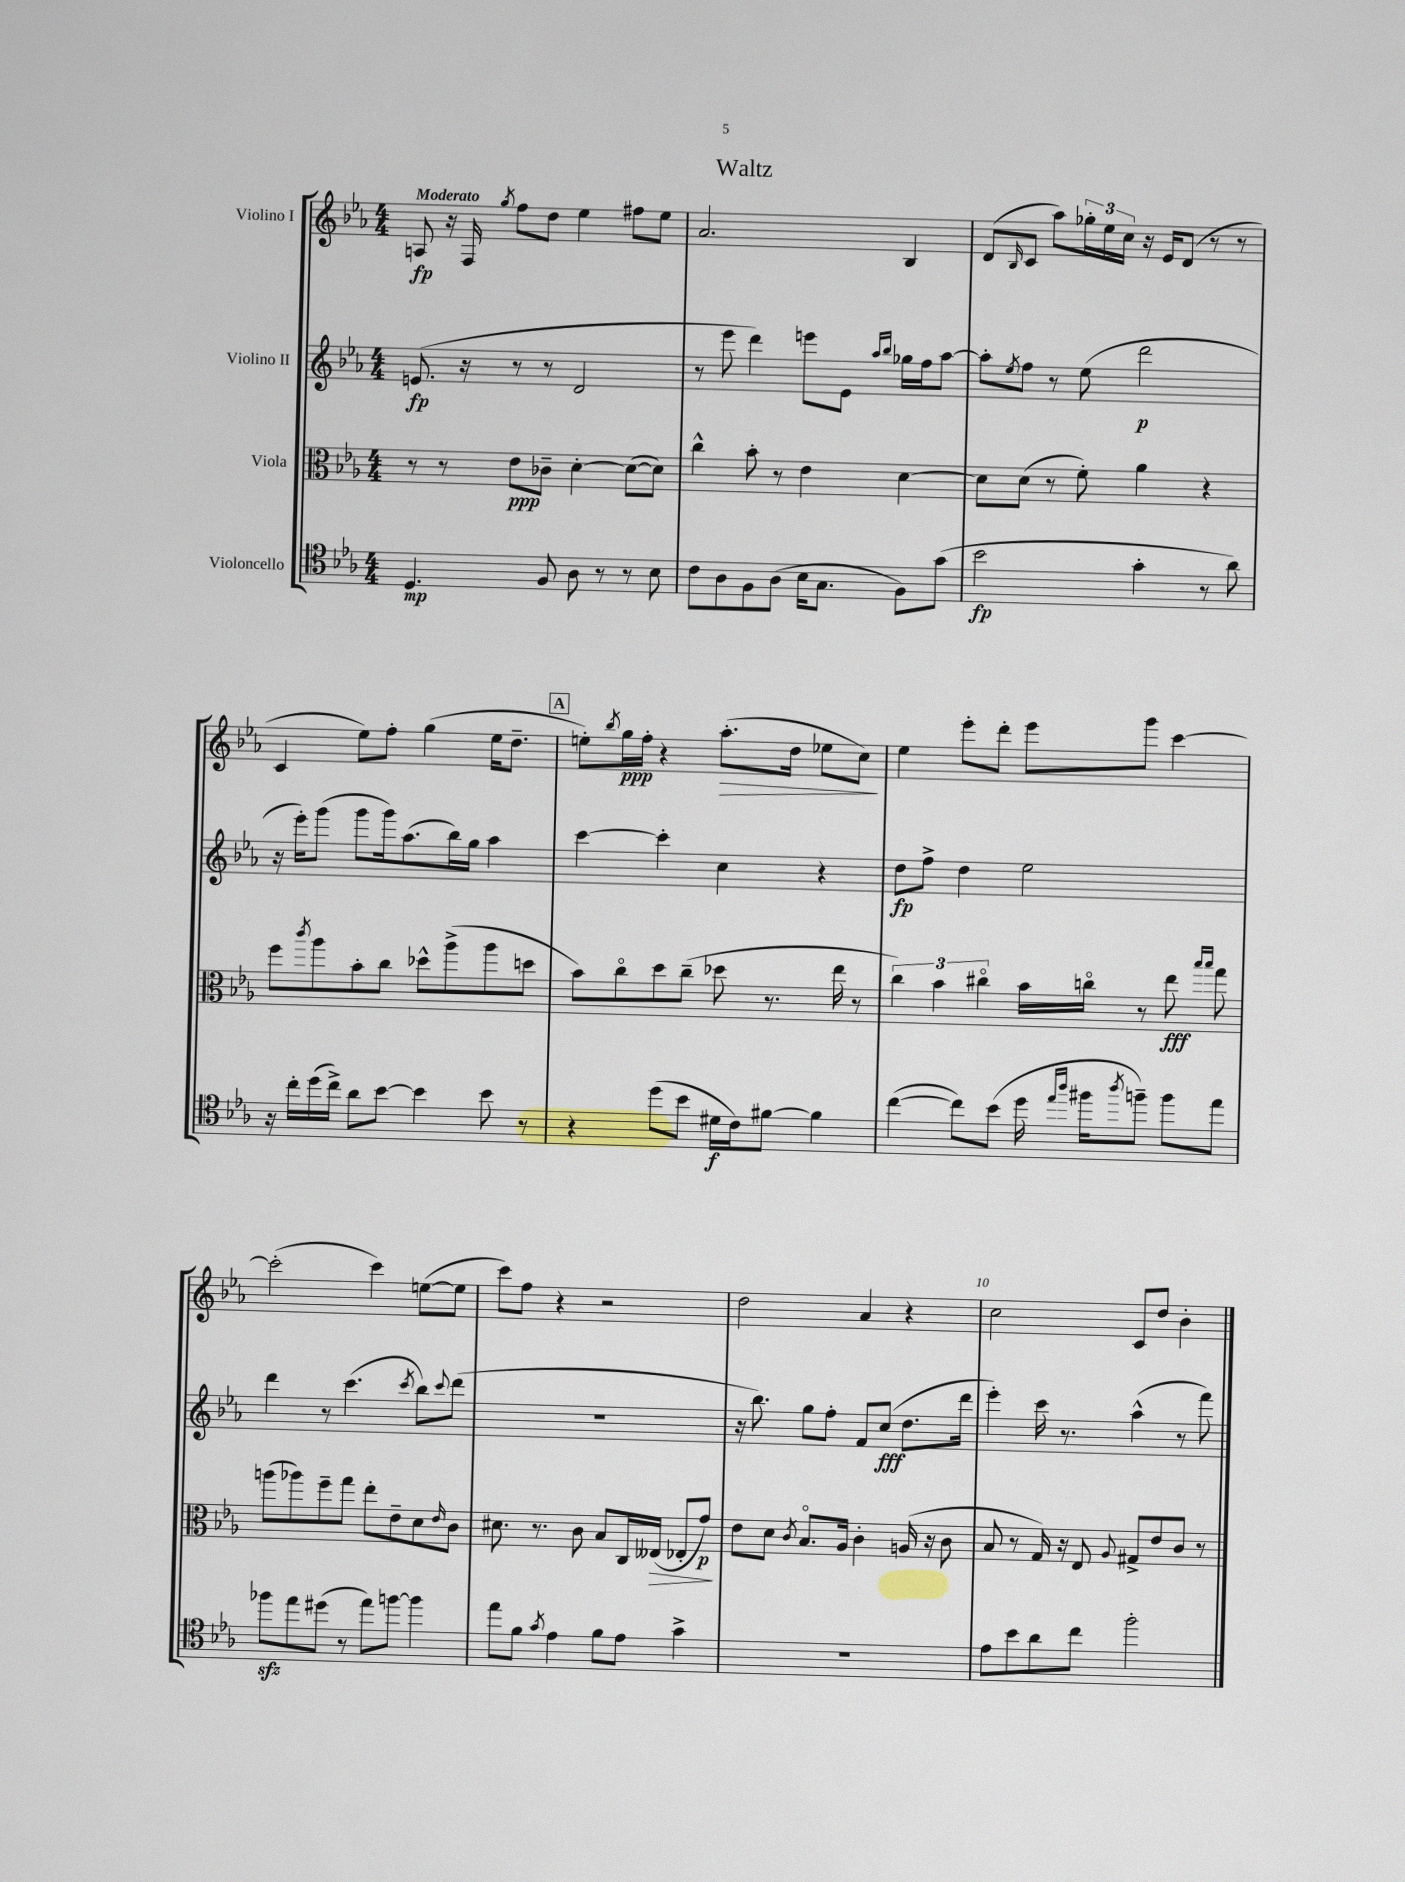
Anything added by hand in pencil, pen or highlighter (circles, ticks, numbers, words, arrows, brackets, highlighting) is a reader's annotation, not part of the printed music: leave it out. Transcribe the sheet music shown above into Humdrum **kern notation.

**kern	**dynam	**kern	**dynam	**kern	**dynam	**kern	**dynam
*part4	*part4	*part3	*part3	*part2	*part2	*part1	*part1
*staff4	*staff4	*staff3	*staff3	*staff2	*staff2	*staff1	*staff1
*I"Violoncello	*	*I"Viola	*	*I"Violino II	*	*I"Violino I	*
*clefC4	*	*clefC3	*	*clefG2	*	*clefG2	*
*k[b-e-a-]	*	*k[b-e-a-]	*	*k[b-e-a-]	*	*k[b-e-a-]	*
*M4/4	*	*M4/4	*	*M4/4	*	*M4/4	*
=1	=1	=1	=1	=1	=1	=1	=1
!	!	!	!	!	!	!LO:TX:a:B:t=Moderato	!
4.D/	mp	8r	.	(8.en/	fp	8An/	fp
.	.	8r	.	.	.	16r	.
.	.	.	.	16r	.	16F/	.
.	.	.	.	.	.	8qgg/	.
.	.	8e-\L	ppp	8r	.	8ff\L	.
8F/	.	8c-X~\J	.	8r	.	8dd\J	.
8A-\	.	[4d'\	.	2d/	.	4ee-\	.
8r	.	.	.	.	.	.	.
8r	.	(8d\L_	.	.	.	8ff#X\L	.
8B-\	.	8d\J])	.	.	.	8ee-\J	.
=2	=2	=2	=2	=2	=2	=2	=2
8c\L	.	4cc^^\	.	8r	.	2.a-/	.
8A-\	.	.	.	8eee-\	.	.	.
8F\	.	8b-'\	.	4ddd\)	.	.	.
(8A-\J	.	8r	.	.	.	.	.
16B-\KL	.	4e-\	.	8eeen\L	.	.	.
8.G\J	.	.	.	.	.	.	.
.	.	.	.	8e-\J	.	.	.
.	.	.	.	16qqaa-/LL	.	.	.
.	.	.	.	16qqbb-/JJ	.	.	.
8F\L)	.	[4d\	.	16gg-X\LL	.	4B-/	.
.	.	.	.	16ff\J	.	.	.
(8g\J	.	.	.	[8aa-\J	.	.	.
=3	=3	=3	=3	=3	=3	=3	=3
2b-\	fp	8d\L]	.	8aa-'\L]	.	(8d/L	.
.	.	.	.	8qee-/	.	16qqB-/	.
.	.	(8d\J	.	8ff\J	.	8c/J	.
.	.	8r	.	8r	.	8aa-\L)	.
.	.	8f'\)	.	(8ee-\	.	24gg-X'\L	.
.	.	.	.	.	.	24ee-\	.
.	.	.	.	.	.	24cc\JJ	.
4g'\	.	4a-\	.	2ddd\	p	16r	.
.	.	.	.	.	.	16e-/KL	.
.	.	.	.	.	.	(8d/J	.
8r	.	4r	.	.	.	8r	.
8a-\)	.	.	.	.	.	8r	.
!!LO:LB:g=z
=4	=4	=4	=4	=4	=4	=4	=4
16r	.	8ff\L	.	16r	.	4c/	.
16cc'\LL	.	.	.	16eee-'\KL)	.	.	.
.	.	8qccc/	.	.	.	.	.
(16dd\	.	8aa-\	.	(8ggg\J	.	.	.
16cc^\JJ)	.	.	.	.	.	.	.
8a-\L	.	8b-'\	.	8ggg\L	.	8ee-\L)	.
[8b-\J	.	8cc\J	.	16ggg\k)	.	8ff'\J	.
.	.	.	.	(8.aa-\	.	.	.
4b-\]	.	8dd-X^^\L	.	.	.	(4gg\	.
.	.	(8aa-^\	.	16bb-\L)	.	.	.
.	.	.	.	16gg\JJ	.	.	.
8b-\	.	8aa-\	.	4aa-\	.	16ee-\KL	.
.	.	.	.	.	.	8.dd~\J	.
8r	.	8ddn\J	.	.	.	.	.
!!LO:REH:place=s1:t=A
=5	=5	=5	=5	=5	=5	=5	=5
4r	.	8b-\L)	.	[4ccc\	.	8een'\L)	.
.	.	.	.	.	.	8qbb-/	.
.	.	8cc\	.	.	.	16gg\L	ppp
.	.	.	.	.	.	16ff'\JJ	.
(8dd\L	.	8dd\	.	4ccc'\]	.	4r	.
8b-\J	.	(8cc~\J	.	.	.	.	.
!	!	!	!	!	!	!	!LO:HP:b
16d#X\LL	f	8dd-X\	.	4cc\	.	(8.aa-'\L	>
16c\J)	.	.	.	.	.	.	.
[8f#X\J	.	8.r	.	.	.	.	.
.	.	.	.	.	.	16dd\Jk	.
4f#\]	.	.	.	4r	.	8ee-X\L	.
.	.	16ee-\	.	.	.	.	.
.	.	8r	.	.	.	8cc\J)	.
.	.	.	.	.	.	.	]
=6	=6	=6	=6	=6	=6	=6	=6
([4cc\	.	6cc\)	.	8dd\L	fp	4ee-\	.
.	.	.	.	8ff^\J	.	.	.
.	.	6b-\	.	.	.	.	.
8cc\L])	.	.	.	4dd\	.	8eee-'\L	.
.	.	6cc#X\	.	.	.	.	.
(8b-\J	.	.	.	.	.	8ddd'\J	.
16dd\	.	16b-\LL	.	2ee-\	.	8eee-\L	.
16qqee-/LL	.	.	.	.	.	.	.
16qqaa-/JJ	.	.	.	.	.	.	.
16ff#X\KL	.	16ccn\JJ	.	.	.	.	.
8qaa-/	.	.	.	.	.	.	.
8ffn~\J)	.	8r	.	.	.	8ggg\J	.
8ff\L	.	8ee-\	fff	.	.	[4ccc\	.
.	.	16qqbb-/LL	.	.	.	.	.
.	.	16qqbb-/JJ	.	.	.	.	.
8ee-\J	.	8gg\	.	.	.	.	.
!!LO:LB:g=z
=7	=7	=7	=7	=7	=7	=7	=7
8ff-Xzz\L	.	(8aan\L	.	4ddd\	.	(2ccc'\]	.
8ee-\	.	8aa-X\)	.	.	.	.	.
(8dd#X\J	.	8ff~\	.	8r	.	.	.
8r	.	8gg\J	.	(4.ccc\	.	.	.
8ee-\L)	.	8ee-'\L	.	.	.	4ccc\)	.
[8ffn\J	.	8e-~\	.	.	.	.	.
.	.	.	.	8qccc/	.	.	.
4ff\]	.	8d\	.	8bb-\L)	.	([8een\L	.
.	.	16qqe-/	.	8qqccc/	.	.	.
.	.	8c\J	.	(8ddd\J	.	8ee\J]	.
=8	=8	=8	=8	=8	=8	=8	=8
8ee-\L	.	8.d#X\	.	1r	.	8ccc\L)	.
8f\J	.	.	.	.	.	8ff\J	.
.	.	8.r	.	.	.	.	.
8qg/	.	.	.	.	.	.	.
4e-\	.	.	.	.	.	4r	.
.	.	8c\	.	.	.	.	.
8f\L	.	8B-/L	.	.	.	2r	.
8e-\J	.	16C/L	.	.	.	.	.
!	!	!	!LO:HP:b	!	!	!	!
.	.	(16E--X/JJ	>	.	.	.	.
4g^\	.	8E-X'/L	.	.	.	.	.
.	.	8g/J)	p	.	.	.	.
.	.	.	]	.	.	.	.
=9	=9	=9	=9	=9	=9	=9	=9
1r	.	8e-\L	.	16r	.	2dd\	.
.	.	.	.	8.bb-\)	.	.	.
.	.	8d\J	.	.	.	.	.
.	.	8qc/	.	.	.	.	.
.	.	8.B-/L	.	8gg\L	.	.	.
.	.	.	.	8ff'\J	.	.	.
.	.	16A-/Jk	.	.	.	.	.
.	.	4c'\	.	8f/L	.	4a-/	.
.	.	.	.	(8cc/J	fff	.	.
.	.	(16An/	.	8.dd\L	.	4r	.
.	.	16r	.	.	.	.	.
.	.	8c\	.	.	.	.	.
.	.	.	.	16ddd\Jk	.	.	.
=10	=10	=10	=10	=10	=10	=10	=10
8e-\L	.	8B-/	.	4eee-'\)	.	2cc\	.
8b-\	.	8r	.	.	.	.	.
8a-\	.	16G/)	.	16ccc\	.	.	.
.	.	16r	.	8.r	.	.	.
8cc\J	.	8E-/	.	.	.	.	.
.	.	8qqA-/	.	.	.	.	.
2ff'\	.	8G#X^/L	.	(4aa-^^\	.	8c/L	.
.	.	8e-/	.	.	.	8dd/J	.
.	.	8c/J	.	8r	.	4b-'\	.
.	.	8r	.	8fff\)	.	.	.
==	==	==	==	==	==	==	==
*-	*-	*-	*-	*-	*-	*-	*-
